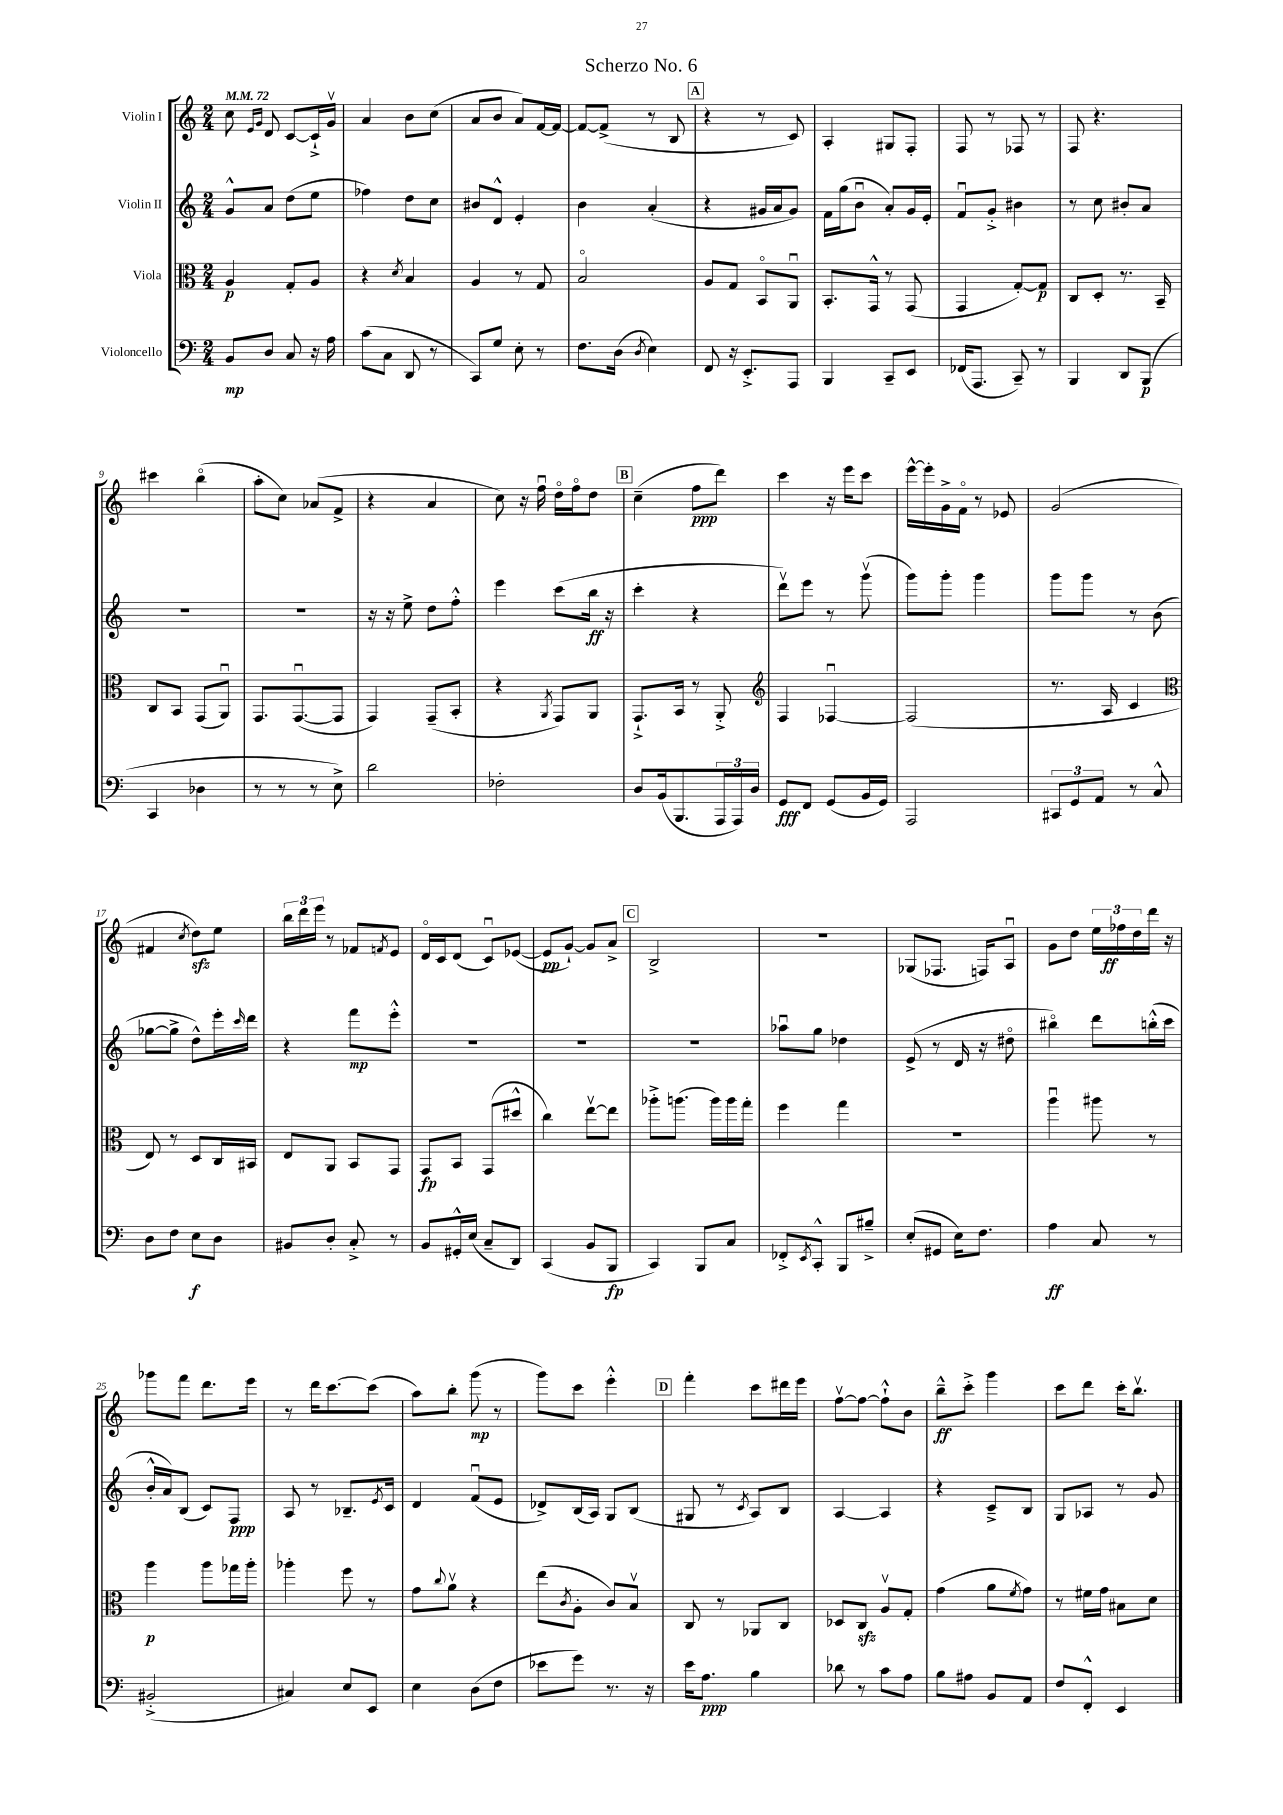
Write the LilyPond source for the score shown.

\header { title = "Scherzo No. 6" }
<<
\new StaffGroup <<
\new Staff = "s0" \with { instrumentName = "Violin I" } {
    \clef treble \key c \major \numericTimeSignature \time 2/4 \tempo 4 = 72
    c''8 \grace { e'16 g'16 } d'8 c'8~ c'16-!-> g'16\upbow |
    a'4 b'8 c''8( |
    a'8 b'8 a'8) f'16~ f'16~ |
    f'8~ f'8->( r8 b8 |
    \mark \markup { \box "A" } r4 r8 c'8) |
    a4-. gis8 f8-. |
    f8 r8 fes8 r8 |
    f8 r4. |
    cis'''4 b''4\flageolet( |
    a''8-. c''8) aes'8( f'8-> |
    r4 a'4 |
    c''8) r16 f''16\downbow d''16\flageolet f''16\flageolet d''8 |
    \mark \markup { \box "B" } c''4--( f''8\ppp d'''8) |
    c'''4 r16 e'''16 c'''8 |
    e'''16~-^ e'''16-. g'16-> f'16\flageolet r8 ees'8 |
    g'2( |
    fis'4 \acciaccatura { c''8 } d''8\sfz) e''8 |
    \tuplet 3/2 { b''16 d'''16 e'''16 } r8 fes'8 \acciaccatura { f'8 } e'8 |
    d'16\flageolet c'16 d'8( c'8\downbow) ees'8~( |
    ees'8\pp g'8~-!) g'8 a'8-> |
    \mark \markup { \box "C" } b2-> |
    R2 |
    ges8( fes8. f16) a8\downbow |
    g'8 d''8 \tuplet 3/2 { e''16 fes''16\ff d''16 } d'''16 r16 |
    ges'''8 f'''8 d'''8. e'''16 |
    r8 d'''16 c'''8.~ c'''8( |
    a''8) b''8-. g'''8\mp( r8 |
    g'''8) c'''8 e'''4-.-^ |
    \mark \markup { \box "D" } f'''4-. c'''8 dis'''16 e'''16 |
    f''8~\upbow f''8~ f''8-!-^ b'8 |
    b''8---^\ff c'''8-.-> g'''4 |
    c'''8 d'''8 c'''16-. b''8.\upbow \bar "|." |
}
\new Staff = "s1" \with { instrumentName = "Violin II" } {
    \clef treble \key c \major \numericTimeSignature \time 2/4
    g'8-^ a'8 d''8( e''8 |
    fes''4) d''8 c''8 |
    bis'8 d'8-^ e'4-. |
    b'4 a'4-.( |
    \mark \markup { \box "A" } r4 gis'16 a'16 gis'8) |
    f'16 g''16( b'8\downbow a'8-.) g'16 e'16-. |
    f'8\downbow g'8-.-> bis'4 |
    r8 c''8 bis'8-. a'8 |
    r2 |
    r2 |
    r16 r16 e''8-> d''8 f''8-.-^ |
    e'''4 c'''8( b''16\ff r16 |
    \mark \markup { \box "B" } c'''4-. r4 |
    d'''8\upbow) e'''8 r8 g'''8\upbow( |
    g'''8) g'''8-. g'''4 |
    g'''8 g'''8 r8 b'8( |
    ges''8~ ges''8-> d''8-^) e'''16-. \grace { c'''16 } d'''16 |
    r4 f'''8\mp e'''8-.-^ |
    R2 |
    R2 |
    \mark \markup { \box "C" } R2 |
    aes''8\downbow g''8 des''4 |
    e'8->( r8 d'16 r16 dis''8\flageolet |
    bis''4\flageolet) d'''8 b''16-.-^( c'''16 |
    b'16-.-^ a'16) b8( c'8) f8\ppp |
    a8 r8 bes8.-- \acciaccatura { e'8 } c'16 |
    d'4 f'8\downbow( e'8 |
    des'8->) b16( a16) g8 b8( |
    \mark \markup { \box "D" } gis8 r8 \acciaccatura { c'8 } a8) b8 |
    a4~ a4 |
    r4 c'8---> b8 |
    g8 aes8 r8 g'8 \bar "|." |
}
\new Staff = "s2" \with { instrumentName = "Viola" } {
    \clef alto \key c \major \numericTimeSignature \time 2/4
    a4\p g8-. a8 |
    r4 \acciaccatura { d'8 } b4 |
    a4 r8 g8 |
    b2\flageolet |
    \mark \markup { \box "A" } a8 g8 b,8\flageolet a,8\downbow |
    b,8.-. g,16-^ r8 g,8( |
    g,4 g8~-.) g8\p |
    c8 d8-. r8. b,16-- |
    c8 b,8 g,8( a,8\downbow) |
    g,8. g,8.~\downbow( g,8 |
    g,4) g,8--( b,8-. |
    r4 \acciaccatura { a,8 } g,8) a,8 |
    \mark \markup { \box "B" } g,8.-!-> b,16 r8 a,8-.-> |
    \clef treble f4 fes4~\downbow |
    fes2( |
    r8. a16 c'4 |
    \clef alto e8) r8 d8 c16 bis,16 |
    e8 a,8 b,8 g,8 |
    g,8\fp b,8 g,8( dis''8-^ |
    c''4) e''8~\upbow e''8 |
    \mark \markup { \box "C" } aes''8-.-> a''8.( a''16) a''16 g''16-. |
    f''4 g''4 |
    r2 |
    a''4\downbow ais''8 r8 |
    a''4\p a''8 ges''16 a''16-. |
    aes''4-. f''8 r8 |
    g'8 \appoggiatura { c''8 } a'8\upbow r4 |
    e''8( \acciaccatura { c'8 } a8-. c'8) b8\upbow |
    \mark \markup { \box "D" } c8 r8 aes,8 c8 |
    des8 c8\sfz a8\upbow g8-. |
    g'4( a'8 \acciaccatura { f'8 } g'8) |
    r8 fis'16 g'16 bis8 d'8 \bar "|." |
}
\new Staff = "s3" \with { instrumentName = "Violoncello" } {
    \clef bass \key c \major \numericTimeSignature \time 2/4
    b,8\mp d8 c8 r16 a16 |
    c'8( c8 d,8 r8 |
    c,8) g8 e8-. r8 |
    f8. d16( \acciaccatura { d8 } e4) |
    \mark \markup { \box "A" } f,8 r16 e,8.-.-> a,,8 |
    b,,4 c,8-- e,8 |
    fes,16( a,,8. c,8--) r8 |
    b,,4 d,8 b,,8\p( |
    c,4 des4 |
    r8 r8 r8 e8->) |
    d'2 |
    fes2-. |
    \mark \markup { \box "B" } d8 b,16( b,,8. \tuplet 3/2 { a,,16 a,,16) d16 } |
    g,8\fff f,8 g,8( b,16 g,16) |
    a,,2 |
    \tuplet 3/2 { cis,8 g,8 a,8 } r8 c8-^ |
    d8 f8 e8\f d8 |
    bis,8 d8-. c8-.-> r8 |
    b,8 gis,16-.-^ e16( c8-- d,8) |
    c,4( b,8 b,,8\fp |
    \mark \markup { \box "C" } c,4) b,,8 c8 |
    fes,8-.-> \acciaccatura { e,8 } c,8-.-^ b,,8 bis8---> |
    e8-.( gis,8 e16) f8. |
    a4\ff c8 r8 |
    bis,2-.->( |
    cis4) e8 e,8 |
    e4 d8( f8 |
    ees'8 g'8) r8. r16 |
    \mark \markup { \box "D" } e'16 a8.\ppp b4 |
    des'8 r8 c'8 a8 |
    b8 ais8 b,8 a,8 |
    f8 f,8-.-^ e,4 \bar "|." |
}
>>
>>
